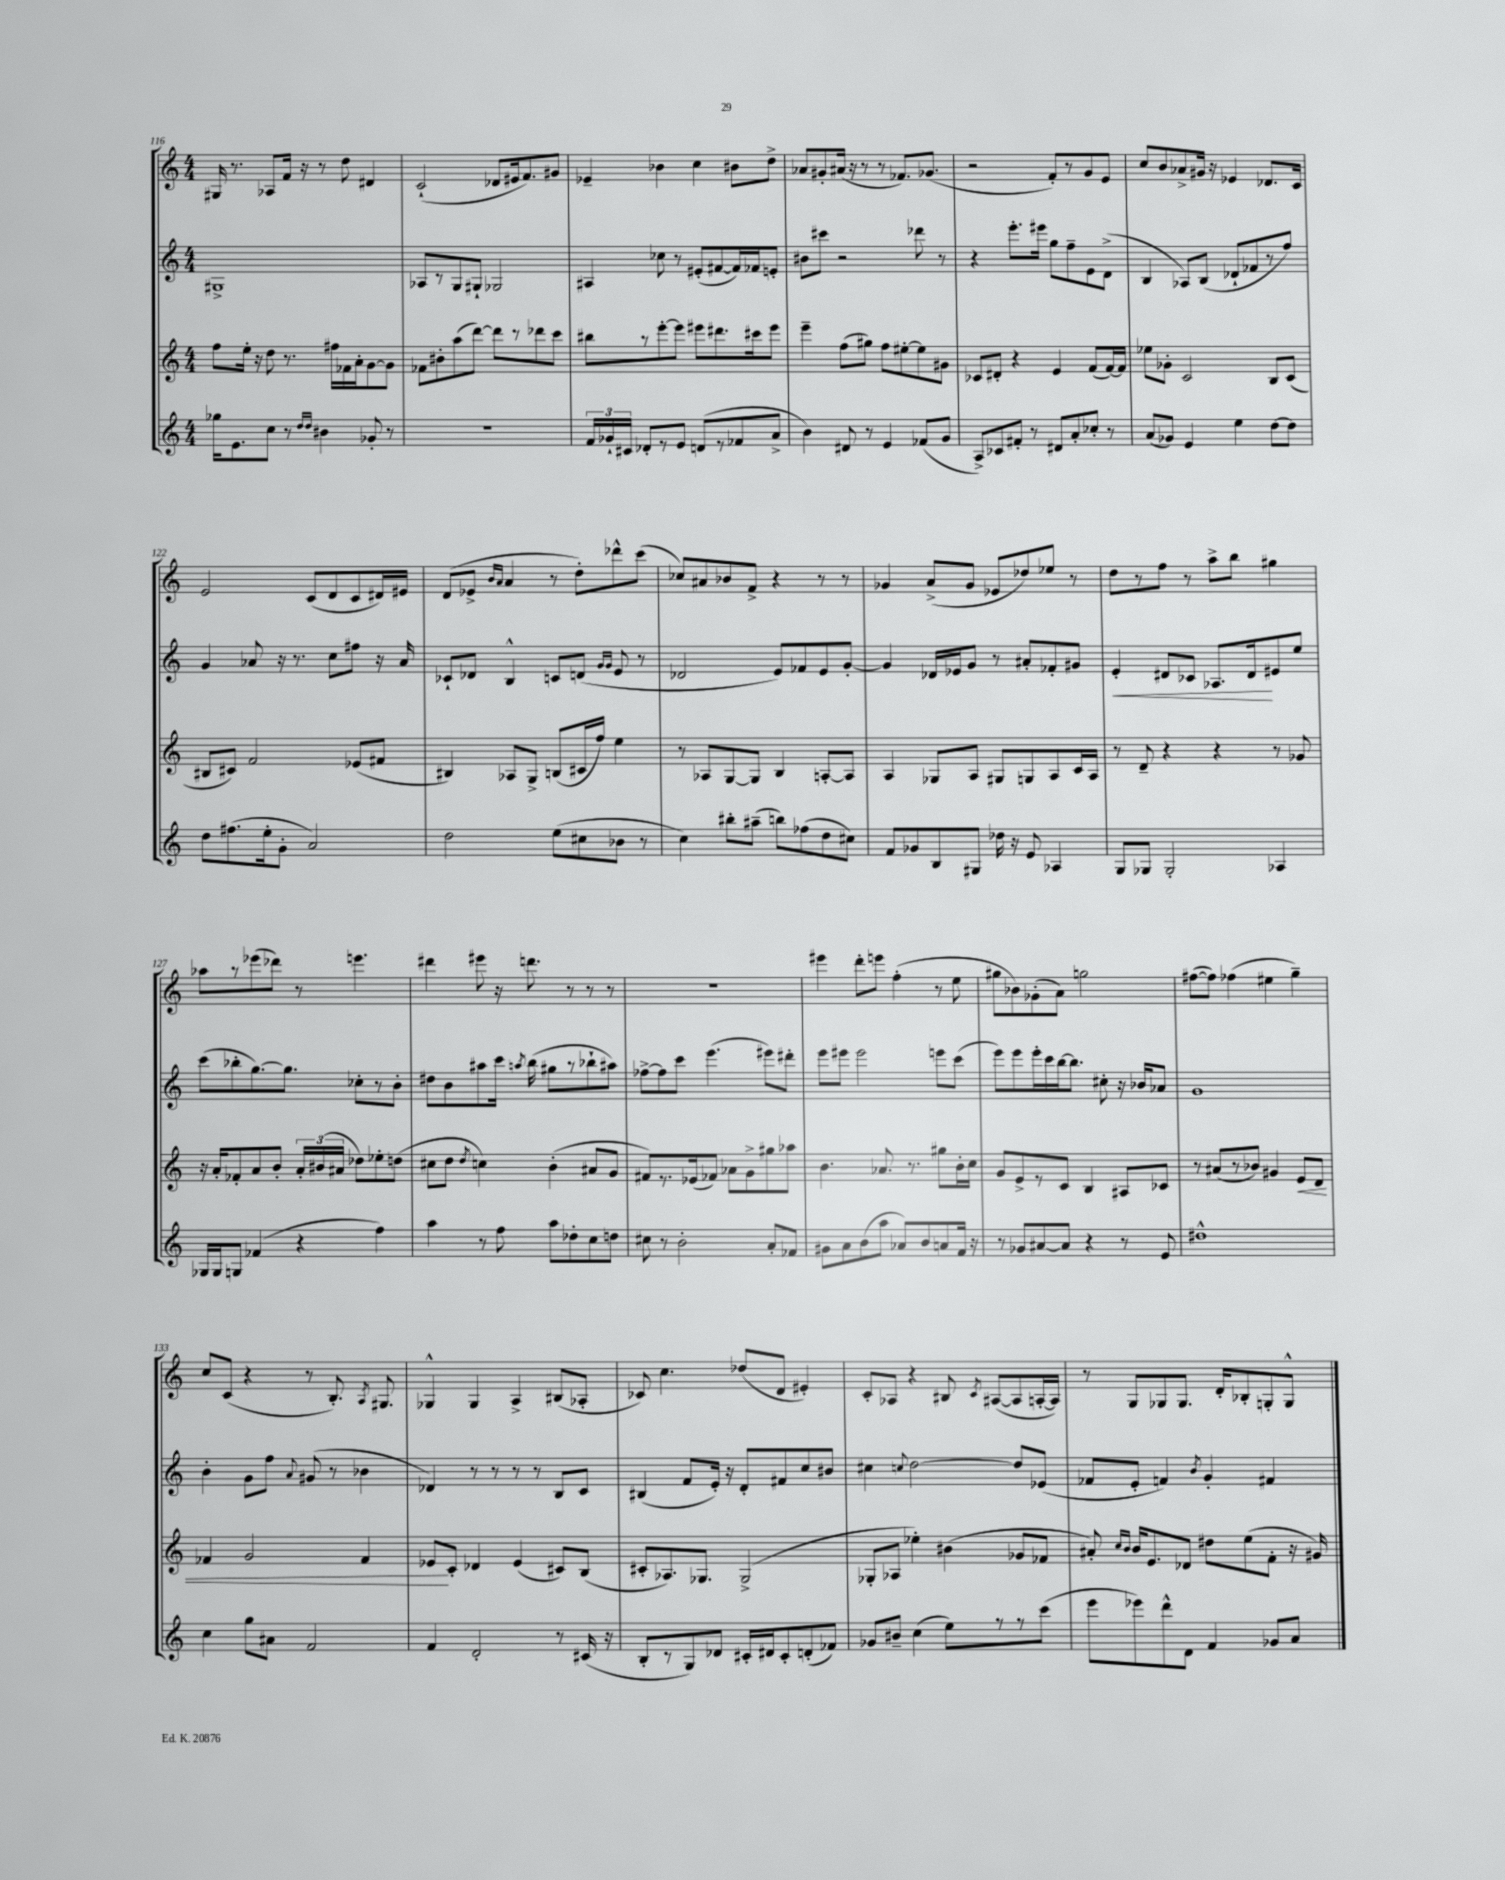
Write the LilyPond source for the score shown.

<<
\new StaffGroup <<
\new Staff = "s0" {
    \clef treble \key c \major \numericTimeSignature \time 4/4
    \autoBeamOff gis16 r8. aes8[ f'16] r16 r8 d''8 dis'4 |
    c'2-!( des'8[ eis'16 f'8.) gis'8] |
    ees'4-- bes'4 c''4 bis'8[ d''8]-> |
    aes'8[ gis'8-. ais'16]( r16 r8 r8 fes'8.[) ges'8.]( |
    r2 f'8[-.) r8 g'8 e'8] |
    c''8[ b'8 aes'8-> gis'16] r16 ees'4 des'8.[ c'16] |
    e'2 c'8[( d'8 c'8 dis'16) eis'16] |
    d'8[( ees'8]-> \grace { b'16[ a'16] } a'4 r8 d''8[-.) des'''8-^ c'''8]( |
    ces''8[) ais'8 bes'8 f'8]-> r4 r8 r8 |
    ges'4 a'8[->( ges'8] ees'8[ des''8) ees''8] r8 |
    d''8[ r8 f''8] r8 a''8[-> b''8] gis''4 |
    aes''8[ r8 ees'''8( des'''8]) r8 e'''4. |
    dis'''4 eis'''8 r16 d'''8. r8 r8 r8 |
    R1 |
    eis'''4 d'''8[-. e'''8] f''4-.( r8 e''8 |
    gis''8[ bes'8) ges'8-.( a'8]) g''2 |
    fis''8[~( fis''8]) fes''4( eis''4 g''4--) |
    c''8[ c'8]( r4 r8 b8.-.) \acciaccatura { a8 } gis8. |
    ges4-^ ges4 a4-> bis8[( aes8]-. |
    ces'8) c''4. des''8[( d'8] eis'4-.) |
    c'8[-. aes8] r4 bis8 \acciaccatura { c'8 } ais8[~( ais8 a16~-. a16]) |
    r8 g8[ ges8 ges8.] d'16[-. bes8-. g8-. g8]-^ \bar "|." |
}
\new Staff = "s1" {
    \clef treble \key c \major \numericTimeSignature \time 4/4
    \autoBeamOff gis1-> |
    aes8[ r8 g8 gis8]-! ges2 |
    ais4 ces''8 r8 eis'8[-.( fis'8~ fis'16) fes'16 e'8]-. |
    bis'8[ cis'''8] r2 des'''8 r8 |
    r4 e'''8.[-. eis'''16] g''8[ f''8-- e'8 d'8]->( |
    b4 aes8[) b8]( des'8[-! fes'8 r8 f''8]) |
    g'4 aes'8 r16 r8. c''8[ fis''8] r16 aes'16 |
    ces'8[-! des'8] b4-^ c'8[ d'8]( \grace { g'16[ g'16] } e'8 r8 |
    des'2 e'8[) fes'8 e'8 g'8]~-. |
    g'4 des'16[ ees'16 g'8] r8 ais'8[-. fes'8-. gis'8] |
    e'4-.\< dis'8[ ces'8] aes8.[ dis'16\! eis'8 e''8] |
    c'''8[( bes''8-. g''8.~) g''8.] ces''8[-. r8 b'8]-. |
    dis''8[ b'8 ais''8 c'''16] \acciaccatura { a''8 } b''16( gis''8[ r8 bes''8-! ais''8]) |
    fes''8[~-> fes''8 c'''8] e'''4.( eis'''8[) dis'''8]-. |
    e'''8[ eis'''8] eis'''2 e'''8[ c'''8]( |
    e'''8[) e'''8 e'''16-. c'''16 b''16~ b''8.] cis''8-. r16 bes'16[ aes'8] |
    g'1 |
    b'4-. g'8[ f''8] \appoggiatura { a'8 } gis'8( r8 bes'4 |
    des'4) r8 r8 r8 r8 b8[ c'8] |
    bis4( f'8[ e'16]-.) r16 d'8[-. fis'8 c''8 bis'8] |
    cis''4 \appoggiatura { c''8 } d''2~ d''8[ ees'8]( |
    fes'8[ e'8]-. f'4) \acciaccatura { b'8 } g'4-. fis'4 \bar "|." |
}
\new Staff = "s2" {
    \clef treble \key c \major \numericTimeSignature \time 4/4
    \autoBeamOff f''8[ e''16]-. r16 d''8 r8. fis''16[ fes'16 a'16-. g'8~ g'8] |
    fes'8[ bis'8-. a''8( d'''8]~) d'''8[ r8 des'''8 c'''8] |
    bis''8[ r8 e'''8~-. e'''8] eis'''8[ dis'''8. cis'''16 eis'''8] |
    e'''4-- f''8[( gis''8]) f''8[ eis''8~-. eis''8 gis'8] |
    ces'8[ dis'8]-. r4 e'4 f'8[( f'16~) f'16] |
    ees''8[ ges'8]-. c'2 b8[ c'8]( |
    bis8[ cis'8]) f'2 ees'8[( fis'8] |
    bis4) aes8[ g8]-> b8[( cis'16 f''16]) e''4 |
    r8 aes8[ g8~ g8] b4 a8[~-. a8] |
    a4 ges8[ a8] gis8[ g8 a8 c'16 a16] |
    r8 d'8-- r4 r4 r8 ges'8 |
    r16 a'16[-. fes'8-. a'8 b'8]-. \tuplet 3/2 { a'16[-. bis'16( ais'16] } des''8[) ees''8-. d''8]( |
    cis''8[ d''8] \acciaccatura { d''8 } c''4) b'4-.( ais'8[ g'8] |
    fis'8[) r8. ees'16( fes'8]) aes'8[ g'8-> gis''8 aes''8] |
    b'4. aes'8. r8. gis''8[ b'16-. c''16] |
    g'8[ e'8-> r8 c'8] b4 ais8[ ces'8] |
    r8 ais'8[( r8 bes'8]) gis'4 e'8[\< d'8] |
    fes'4 g'2 fes'4 |
    ees'8[\! c'8]-. des'4 ees'4( cis'8[) b8]( |
    cis'8[-. aes8.) ges8.] ges2->( |
    ges8[-. aes8] ees''4-.) bis'4( ges'8[ fes'8] |
    ais'8-.) \grace { c''16[ b'16] } b'16[ e'8. des'8] dis''8[ e''8( f'8]-. r16 gis'16) \bar "|." |
}
\new Staff = "s3" {
    \clef treble \key c \major \numericTimeSignature \time 4/4
    \autoBeamOff ges''16[ e'8. c''8] r8 \grace { d''16[ d''16] } bis'4 ges'8-. r8 |
    R1 |
    \tuplet 3/2 { f'16[ ges'16-! cis'16] } des'8[-. r8 e'8] d'8[( r8 fes'8 a'8]-> |
    b'4) dis'8 r8 e'4 fes'8[( g'8] |
    a8[->) ces'8 fis'8]-. r8 dis'8[ a'8-. ces''8]-. r8 |
    a'8[( ges'8]) e'4 e''4 d''8[~ d''8] |
    d''8[ fis''8.( e''16-. g'8]-. a'2) |
    d''2 e''8[( cis''8 bes'8] r8 |
    c''4) bis''8[-. ais''8]--( b''8[) fes''8( d''8 cis''8]) |
    f'8[ ges'8 b8 gis8] des''16 r16 e'8 aes4 |
    g8[ ges8] ges2-. aes4 |
    ges16[ ges16 g8] fes'4( r4 f''4) |
    a''4 r8 f''8 a''8[ des''8-. c''8 d''8] |
    cis''8 r8 b'2-. a'8[-. fes'8] |
    gis'8[ a'8 b'8( a''8] aes'8[) b'8 a'8 f'16] r16 |
    r8 ges'8[ ais'8~ ais'8] r4 r8 e'8 |
    dis''1-^ |
    c''4 g''8[ ais'8] f'2 |
    f'4 d'2-. r8 cis'16( r16 |
    b8[-. r8 g8) des'8] cis'16[-. dis'16 cis'8-. d'8-.( fes'8]) |
    ges'8[ bis'8]-- c''4( e''8[) r8 r8 c'''8]( |
    e'''8[ ees'''8) d'''8-^ d'8] f'4 ges'8[ a'8] \bar "|." |
}
>>
>>
\layout { \context { \Score currentBarNumber = #116 } }
